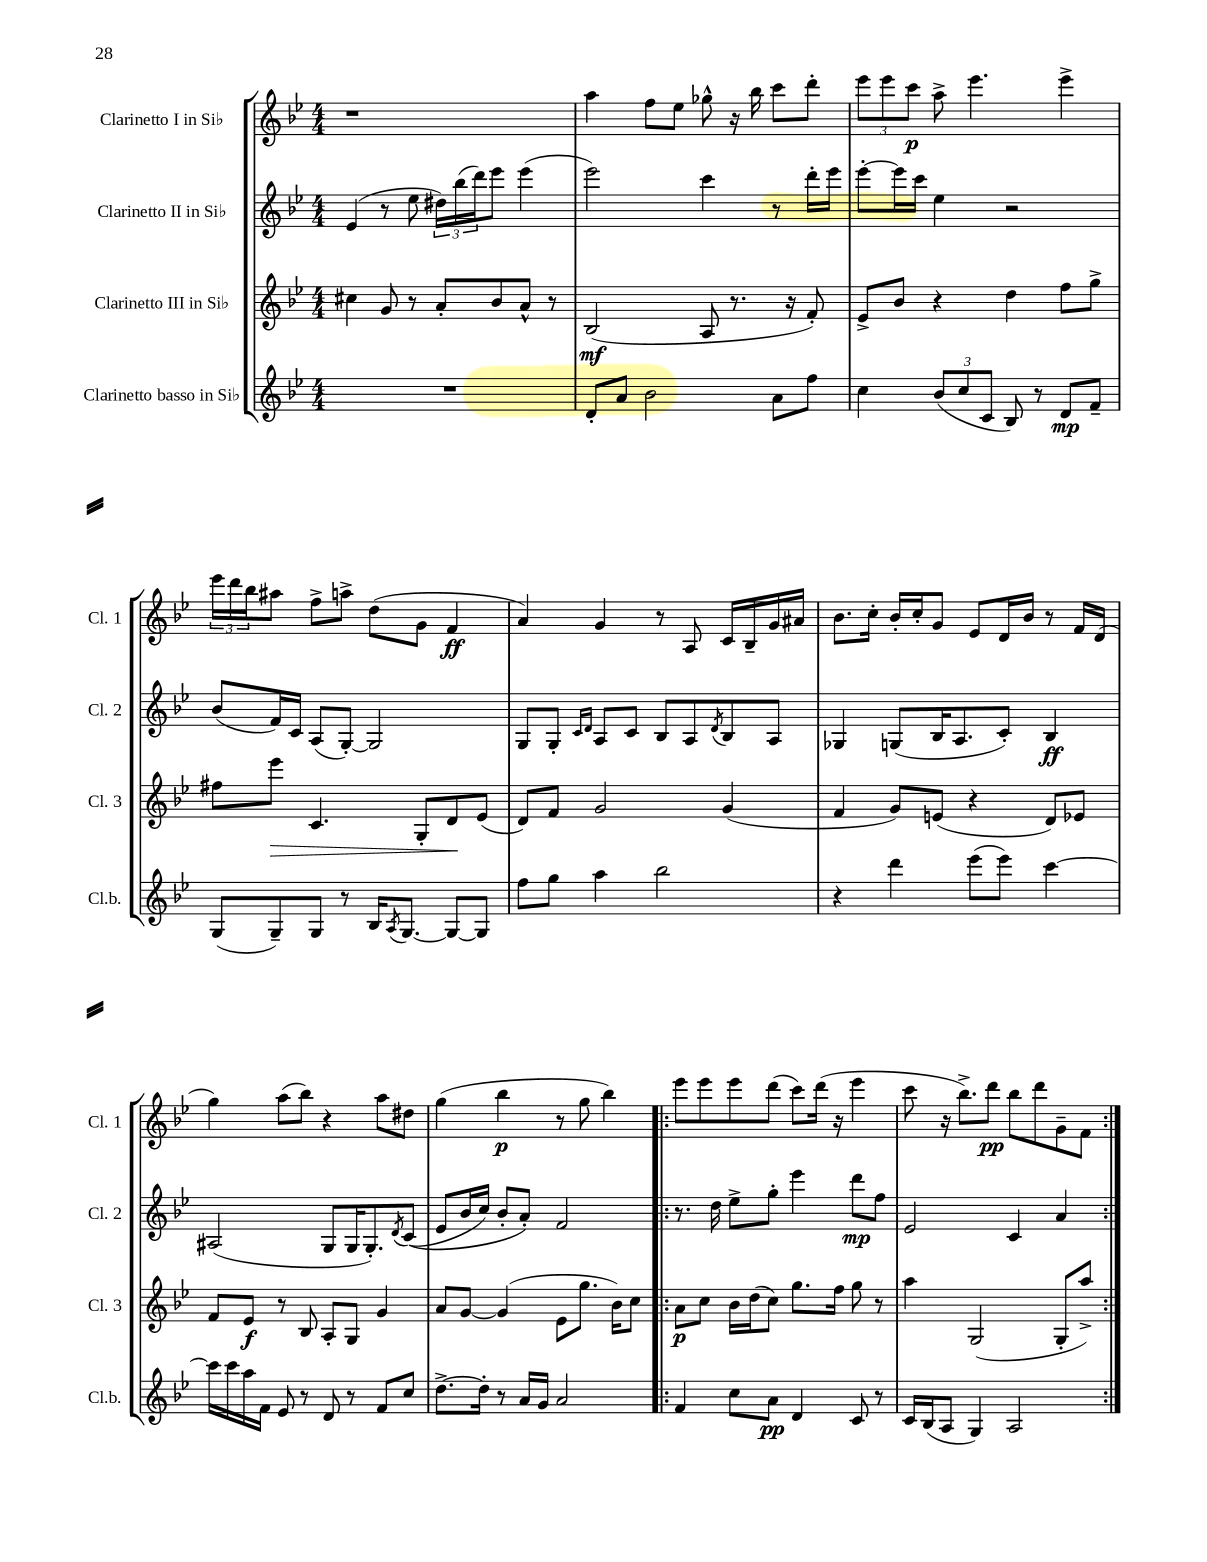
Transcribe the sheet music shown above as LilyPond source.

<<
\new StaffGroup <<
\new Staff = "s0" \with { instrumentName = "Clarinetto I in Sib" shortInstrumentName = "Cl. 1" } {
    \clef treble \key bes \major \numericTimeSignature \time 4/4
    r1 |
    a''4 f''8 ees''8 ges''8-^ r16 bes''16 c'''8 d'''8-. |
    \tuplet 3/2 { ees'''8 ees'''8 c'''8\p } a''8-> ees'''4. ees'''4-> |
    \tuplet 3/2 { ees'''16 d'''16 bes''16 } ais''8 f''8-> a''8-> d''8( g'8 f'4\ff |
    a'4) g'4 r8 a8 c'16 bes16-- g'16 ais'16 |
    bes'8. c''16-. bes'16-. c''16-. g'8 ees'8 d'16 bes'16 r8 f'16 d'16( |
    g''4) a''8( bes''8) r4 a''8 dis''8 |
    g''4( bes''4\p r8 g''8 bes''4) |
    \repeat volta 2 { ees'''8 ees'''8 ees'''8 d'''8( c'''8) d'''16( r16 ees'''4 |
    c'''8 r16 bes''8.->) d'''8\pp bes''8 d'''8 g'8-- f'8 | }
}
\new Staff = "s1" \with { instrumentName = "Clarinetto II in Sib" shortInstrumentName = "Cl. 2" } {
    \clef treble \key bes \major \numericTimeSignature \time 4/4
    ees'4( r8 ees''8 \tuplet 3/2 { dis''16) bes''16( d'''16) } ees'''8 ees'''4( |
    ees'''2) c'''4 r8 d'''16-. ees'''16 |
    ees'''8~-. ees'''16 c'''16 ees''4 r2 |
    bes'8( f'16) c'16 a8( g8~-.) g2 |
    g8 g8-. \grace { c'16 d'16 } a8 c'8 bes8 a8 \acciaccatura { d'8 } bes8 a8 |
    ges4 g8( bes16 a8. c'8-.) bes4\ff |
    ais2( g8 g16 g8.-.) \acciaccatura { d'8 } c'8(\( |
    ees'8 bes'16 c''16) bes'8-. a'8-.\) f'2 |
    \repeat volta 2 { r8. d''16 ees''8-> g''8-. ees'''4 d'''8\mp f''8 |
    ees'2 c'4 a'4 | }
}
\new Staff = "s2" \with { instrumentName = "Clarinetto III in Sib" shortInstrumentName = "Cl. 3" } {
    \clef treble \key bes \major \numericTimeSignature \time 4/4
    cis''4 g'8 r8 a'8-. bes'8 a'8-^ r8 |
    bes2\mf( a8 r8. r16 f'8-.) |
    ees'8-> bes'8 r4 d''4 f''8 g''8-> |
    fis''8 ees'''8\> c'4. g8-. d'8\! ees'8( |
    d'8) f'8 g'2 g'4( |
    f'4 g'8) e'8( r4 d'8) ees'8 |
    f'8 ees'8\f r8 bes8 a8-. g8 g'4 |
    a'8 g'8~ g'4( ees'8 g''8. bes'16) c''8 |
    \repeat volta 2 { a'8\p c''8 bes'16 d''16( c''8) g''8. f''16 g''8 r8 |
    a''4 g2( g8-. a''8->) | }
}
\new Staff = "s3" \with { instrumentName = "Clarinetto basso in Sib" shortInstrumentName = "Cl.b." } {
    \clef treble \key bes \major \numericTimeSignature \time 4/4
    R1 |
    d'8-. a'8 bes'2 a'8 f''8 |
    c''4 \tuplet 3/2 { bes'8( c''8 c'8 } bes8) r8 d'8\mp f'8-- |
    g8( g8--) g8 r8 bes16 \acciaccatura { a8 } g8.~ g8~ g8 |
    f''8 g''8 a''4 bes''2 |
    r4 d'''4 ees'''8( ees'''8) c'''4~ |
    c'''16 c'''16 a''16 f'16 ees'8 r8 d'8 r8 f'8 c''8 |
    d''8.~-> d''16-. r8 a'16 g'16 a'2 |
    \repeat volta 2 { f'4 c''8 a'8\pp d'4 c'8 r8 |
    c'16 bes16( a8 g4) a2 | }
}
>>
>>
\layout { \context { \Score \remove "Bar_number_engraver" } }
